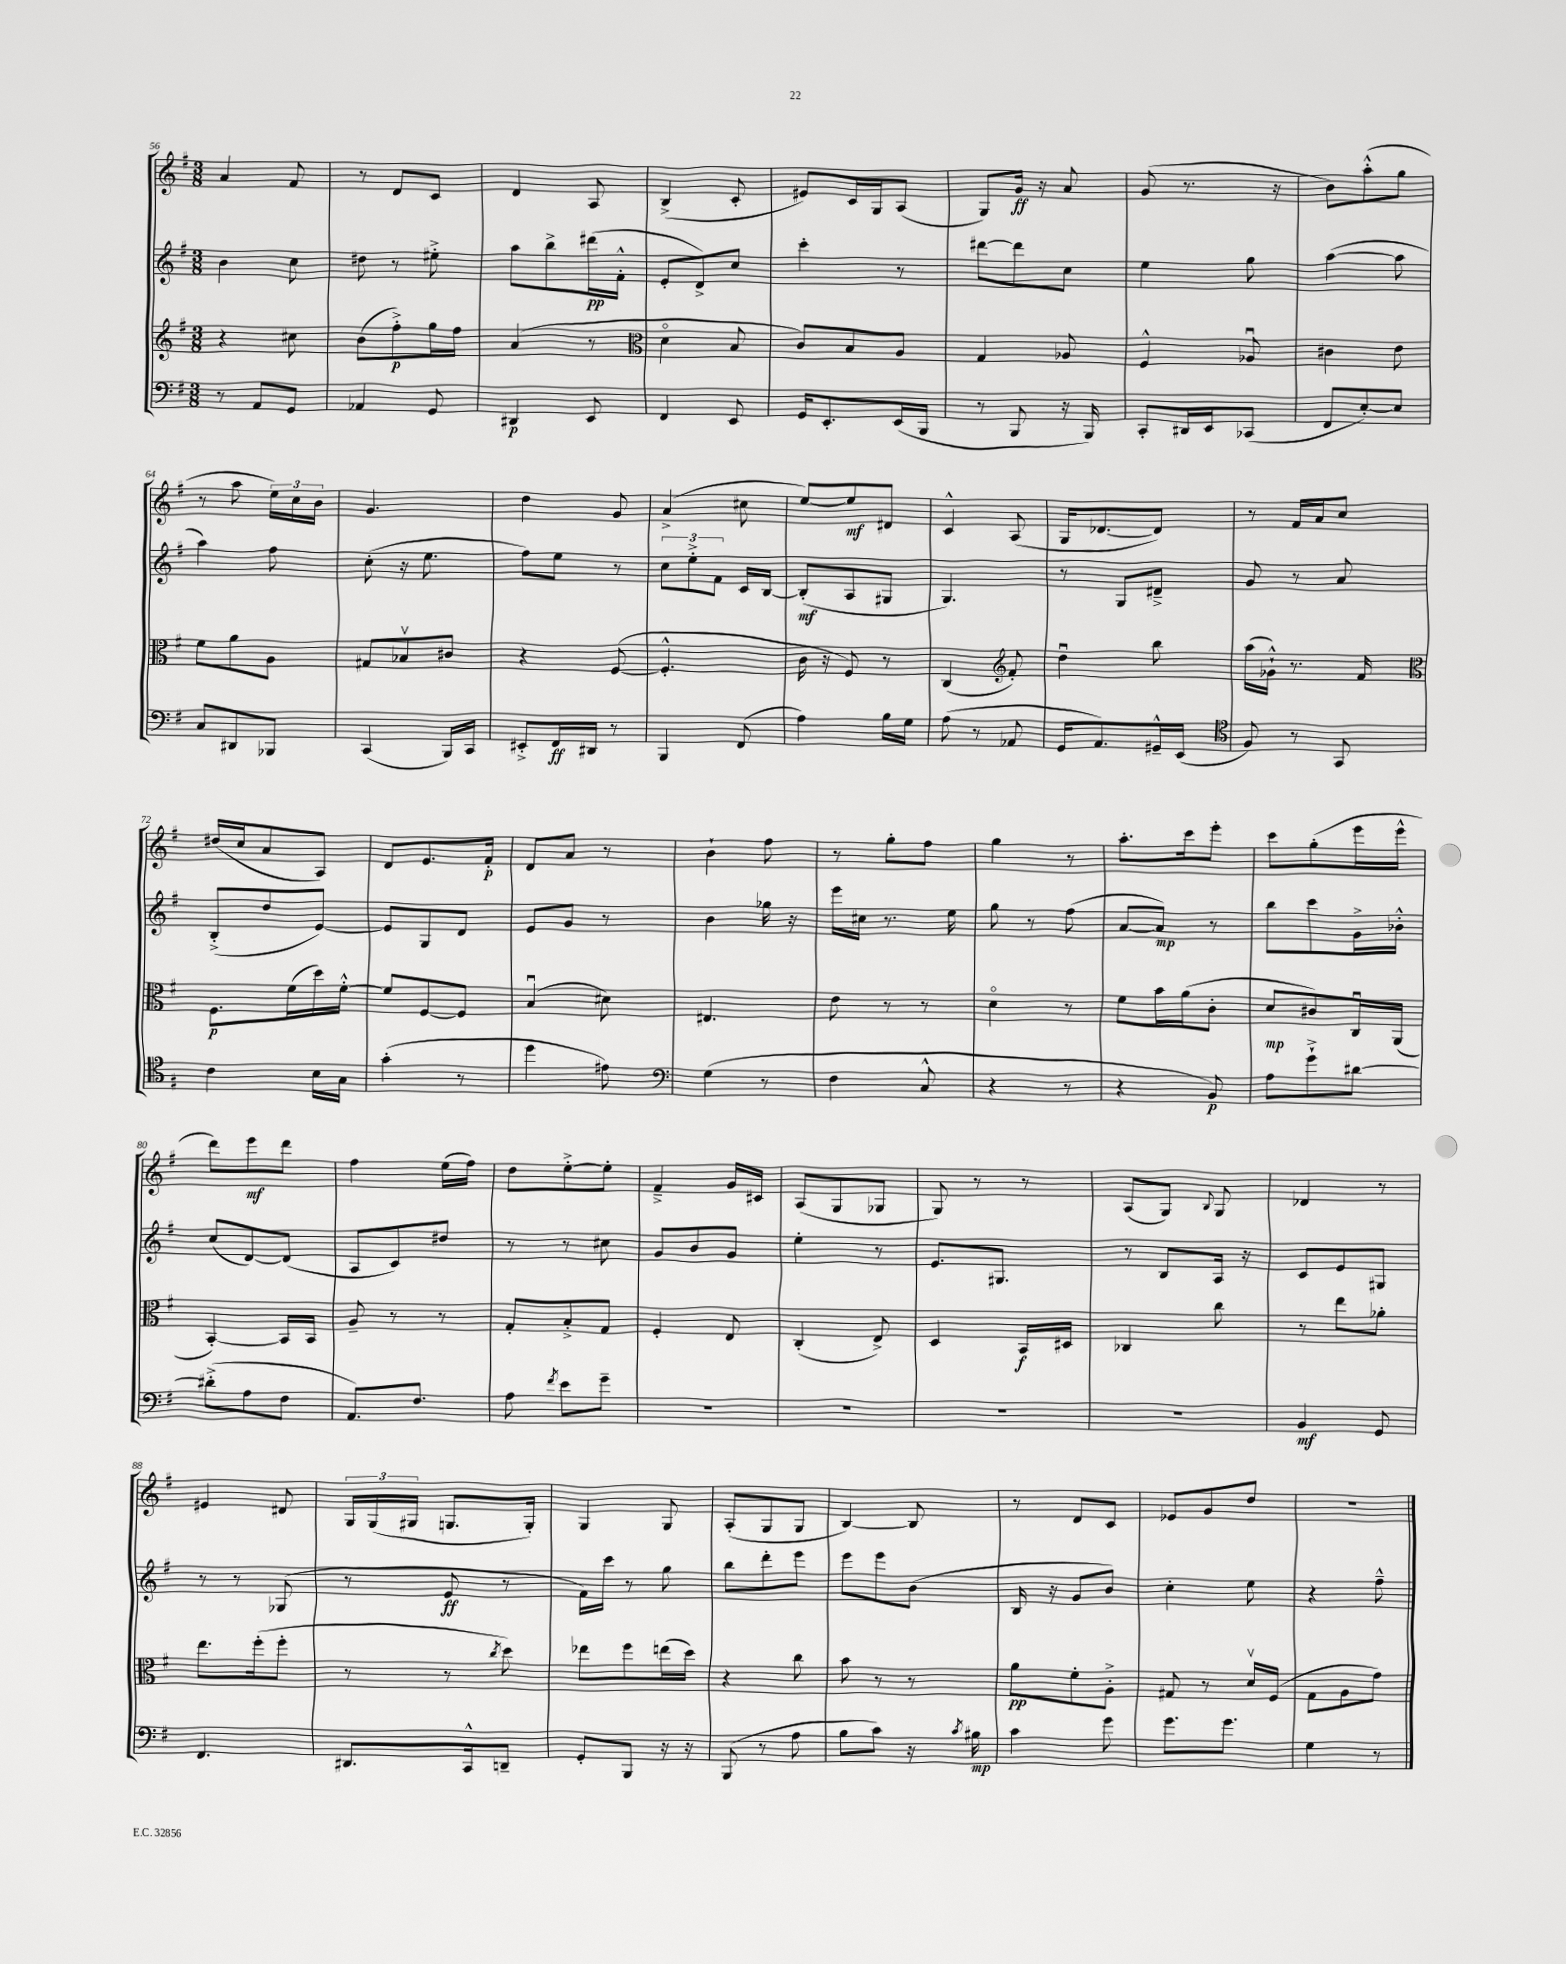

**kern	**kern	**kern	**kern
*staff4	*staff3	*staff2	*staff1
*clefF4	*clefG2	*clefG2	*clefG2
*k[f#]	*k[f#]	*k[f#]	*k[f#]
*M3/8	*M3/8	*M3/8	*M3/8
8r	4r	4b\	4a/
8AA/L	.	.	.
8GG/J	8cc#\	8cc\	8f#/
=	=	=	=
4AA-/	(8b\L	8dd#\	8r
.	8ff#'^\)	8r	8d/L
8GG/	16gg\L	8ee#'^\	8c/J
.	16ff#\JJ	.	.
=	=	=	=
4DD#/	(4a/	8aa\L	4d/
.	.	8bb^\	.
8EE/	8r	(16ddd#\L	8A/
.	.	16f#'^^\JJ	.
=	=	=	=
*	*clefC3	*	*
4FF#/	4do\	8e'/L	(4B^/
.	.	8d^/)	.
8EE/	8B/	8cc/J	8c'/
=	=	=	=
16GG/LK	8c/L)	4ccc'\	8e#/L)
8.EE'/	.	.	.
.	8B/	.	16c/L
.	.	.	16G/J
(16EE/L	8A/J	8r	(8A/J
16BBB/JJ	.	.	.
=	=	=	=
8r	4G/	[8ddd#\L	8G/L)
8BBB/	.	8ddd#\]	16g/Jk
.	.	.	16r
16r	8A-/	8cc\J	8a/
16BBB/)	.	.	.
=	=	=	=
8CC'/L	4F#^^/	4ee\	(8g/
16DD#/L	.	.	8.r
16EE/J	.	.	.
(8CC-/J	8A-u/	8gg\	.
.	.	.	16r
=	=	=	=
8FF#/L	4c#\	([4aa\	8b\L)
[8E'/)	.	.	(8aa'^^\
8E/]J	8e\	8aa\]	8gg\J
=	=	=	=
8C/L	8f#\L	4aa\)	8r
8DD#/	8a\	.	8aa\
8BBB-/J	8A\J	8ff#\	24ee\LL)
.	.	.	24cc\
.	.	.	24b\JJ
=	=	=	=
(4CC/	8G#/L	(8cc'\	4.g/
.	8B-v/	16r	.
.	.	8.ee\	.
16BBB/LL)	8c#/J	.	.
16CC/JJ	.	.	.
=	=	=	=
8EE#'^/L	4r	8ff#\L)	4dd\
16FF#/L	.	8ee\J	.
16DD#/JJ	.	.	.
8r	([8F#/	8r	8g/
=	=	=	=
4BBB/	4.F#'^^/]	12cc\L	(4a^/
.	.	12ee'^\	.
.	.	12f#\J	.
(8FF#/	.	16c/LL	8cc#\
.	.	[16B/JJ	.
=	=	=	=
4A\)	16c\	(8B'/]L	[8ee/L)
.	16r	.	.
.	8F#/)	8A/	8ee/]
16B\LL	8r	8G#/J	8d#/J
16G\JJ	.	.	.
=	=	=	=
(8A\	(4C/	4.G/)	4c^^/
8r	.	.	.
*	*clefG2	*	*
8AA-/	8f#'/)	.	(8A/
=	=	=	=
16GG/LK	4ddu\	8r	16G/LK
8.AA/)	.	.	[8.d-/
.	.	8G/L	.
16GG#~^^/L	8bb\	8d#~^/J	8d-/]J)
(16EE/JJ	.	.	.
=	=	=	=
*clefC4	*	*	*
8F#/)	(16aa\LL	8g/	8r
.	16g-`^^\JJ)	.	.
8r	8.r	8r	16f#/LL
.	.	.	16a/J
8GG/	.	8a/	8cc/J
.	16f#/	.	.
=	=	=	=
*	*clefC3	*	*
4c\	8.F#\L	(8B'^/L	(16dd#/LL
.	.	.	16cc/J
.	.	8dd/	8a/
.	(16f#\L	.	.
16B\LL	16dd\)	[8e/J)	8A/J)
16G\JJ	[16f#'^^\JJ	.	.
=	=	=	=
(4g'\	8f#/]L	8e/]L	8d/L
.	[8F#/	8G/	8.e/
8r	8F#/]J	8d/J	.
.	.	.	16f#'/Jk
=	=	=	=
4dd\	(4Bu/	8e/L	8d/L
.	.	8g/J	8a/J
8e#\)	8d#\)	8r	8r
=	=	=	=
*clefF4	*	*	*
(4G\	4.E#/	4b\	4b`\
8r	.	16gg-\	8ff#\
.	.	16r	.
=	=	=	=
4F#\	8e\	16eee\LL	8r
.	.	16cc#\JJ	.
.	8r	8.r	8gg'\L
8C^^/	8r	.	8ff#\J
.	.	16ee\	.
=	=	=	=
4r	4do\	8gg\	4gg\
.	.	8r	.
8r	8r	(8ff#\	8r
=	=	=	=
4r	8f#\L	[8a/L	8.aa'\L
.	16b\L	8a/]J)	.
.	(16a\J	.	16ccc\k
8BB/)	8c'\J	8r	8eee'\J
=	=	=	=
8A\L	8d/L	8bb\L	8ccc\L
8g`^\	8c#/)	8ccc\	(8gg'\
[8d#\J	16Cu/L	16g^\L	16eee\L
.	(16AA/JJ	16b-'^^\JJ	16eee^^\JJ
=	=	=	=
(8d#'^\]L	[4BB'/)	(8cc/L	8ddd\L)
8A\	.	[8d/)	8eee\
8F#\J	16BB/]LL	(8d/]J	8ddd\J
.	16BB/JJ	.	.
=	=	=	=
8.AA/L)	8A~/	8A/L	4ff#\
.	8r	8c/)	.
8.F#/J	.	.	.
.	8r	8dd#/J	(16ee\LL
.	.	.	16ff#\JJ)
=	=	=	=
8A\	8G'/L	8r	8dd\L
8qf#/	.	.	.
8e\L	8B'^/	8r	[8ee'^\
8g~\J	8G/J	8cc#\	8ee'\]J
=	=	=	=
4.r	4F#'/	8g/L	4f#~^/
.	.	8b/	.
.	8E/	8g/J	16g/LL
.	.	.	16c#/JJ
=	=	=	=
4.r	(4C'/	4ee'\	(8A/L
.	.	.	8G/
.	8E^/)	8r	8G-/J
=	=	=	=
4.r	4D/	8.e/L	8G/)
.	.	.	8r
.	.	8.G#/J	.
.	16BB/LL	.	8r
.	16D#/JJ	.	.
=	=	=	=
4.r	4C-/	8r	(8A/L
.	.	8B/L	8G/J)
.	.	.	8qqB/
.	8cc\	16A/Jk	8G/
.	.	16r	.
=	=	=	=
4BB/	8r	8c/L	4d-/
.	8ee\L	8e/	.
8GG/	8a-'\J	8G#/J	8r
=	=	=	=
4.FF#/	8.ee\L	8r	4e#/
.	.	8r	.
.	(16ff#'\k	.	.
.	8ff#'\J	(8G-/	8d#/
=	=	=	=
8.DD#/L	8r	8r	24G/LL
.	.	.	(24G/
.	.	.	24G#/JJ
.	8r	8e/	8.G/L
16CC^^/k	.	.	.
.	8qcc/	.	.
8DD~/J	8dd\)	8r	.
.	.	.	16G'/Jk)
=	=	=	=
8GG'/L	8ee-\L	16f#\LL)	4G/
.	.	16ccc\JJ	.
8BBB/J	8ff#\	8r	.
16r	(16ee\L	8gg\	8G/
16r	16dd\JJ)	.	.
=	=	=	=
(8BBB/	4r	8bb\L	(8A'/L
8r	.	8ddd'\	8G/
8A\	8cc\	8eee\J	8G/J
=	=	=	=
8B\L	8b\	8eee\L	[4B/)
8c\J)	8r	8eee\	.
16r	8r	(8b\J	8B/]
8qc/	.	.	.
16B#\	.	.	.
=	=	=	=
4c\	8a\L	16B/	8r
.	.	16r	.
.	8f#'\	8g/L	8d/L
8g\	8A'^\J	8b/J)	8c/J
=	=	=	=
8.g\L	8G#/	4cc'\	8e-/L
.	8r	.	8g/
8.g\J	.	.	.
.	16dv/LL	8ee\	8dd/J
.	(16F#/JJ	.	.
=	=	=	=
4G\	8G\L	4r	4.r
.	8A\	.	.
8r	8g\J)	8ff#~^^\	.
==	==	==	==
*-	*-	*-	*-
